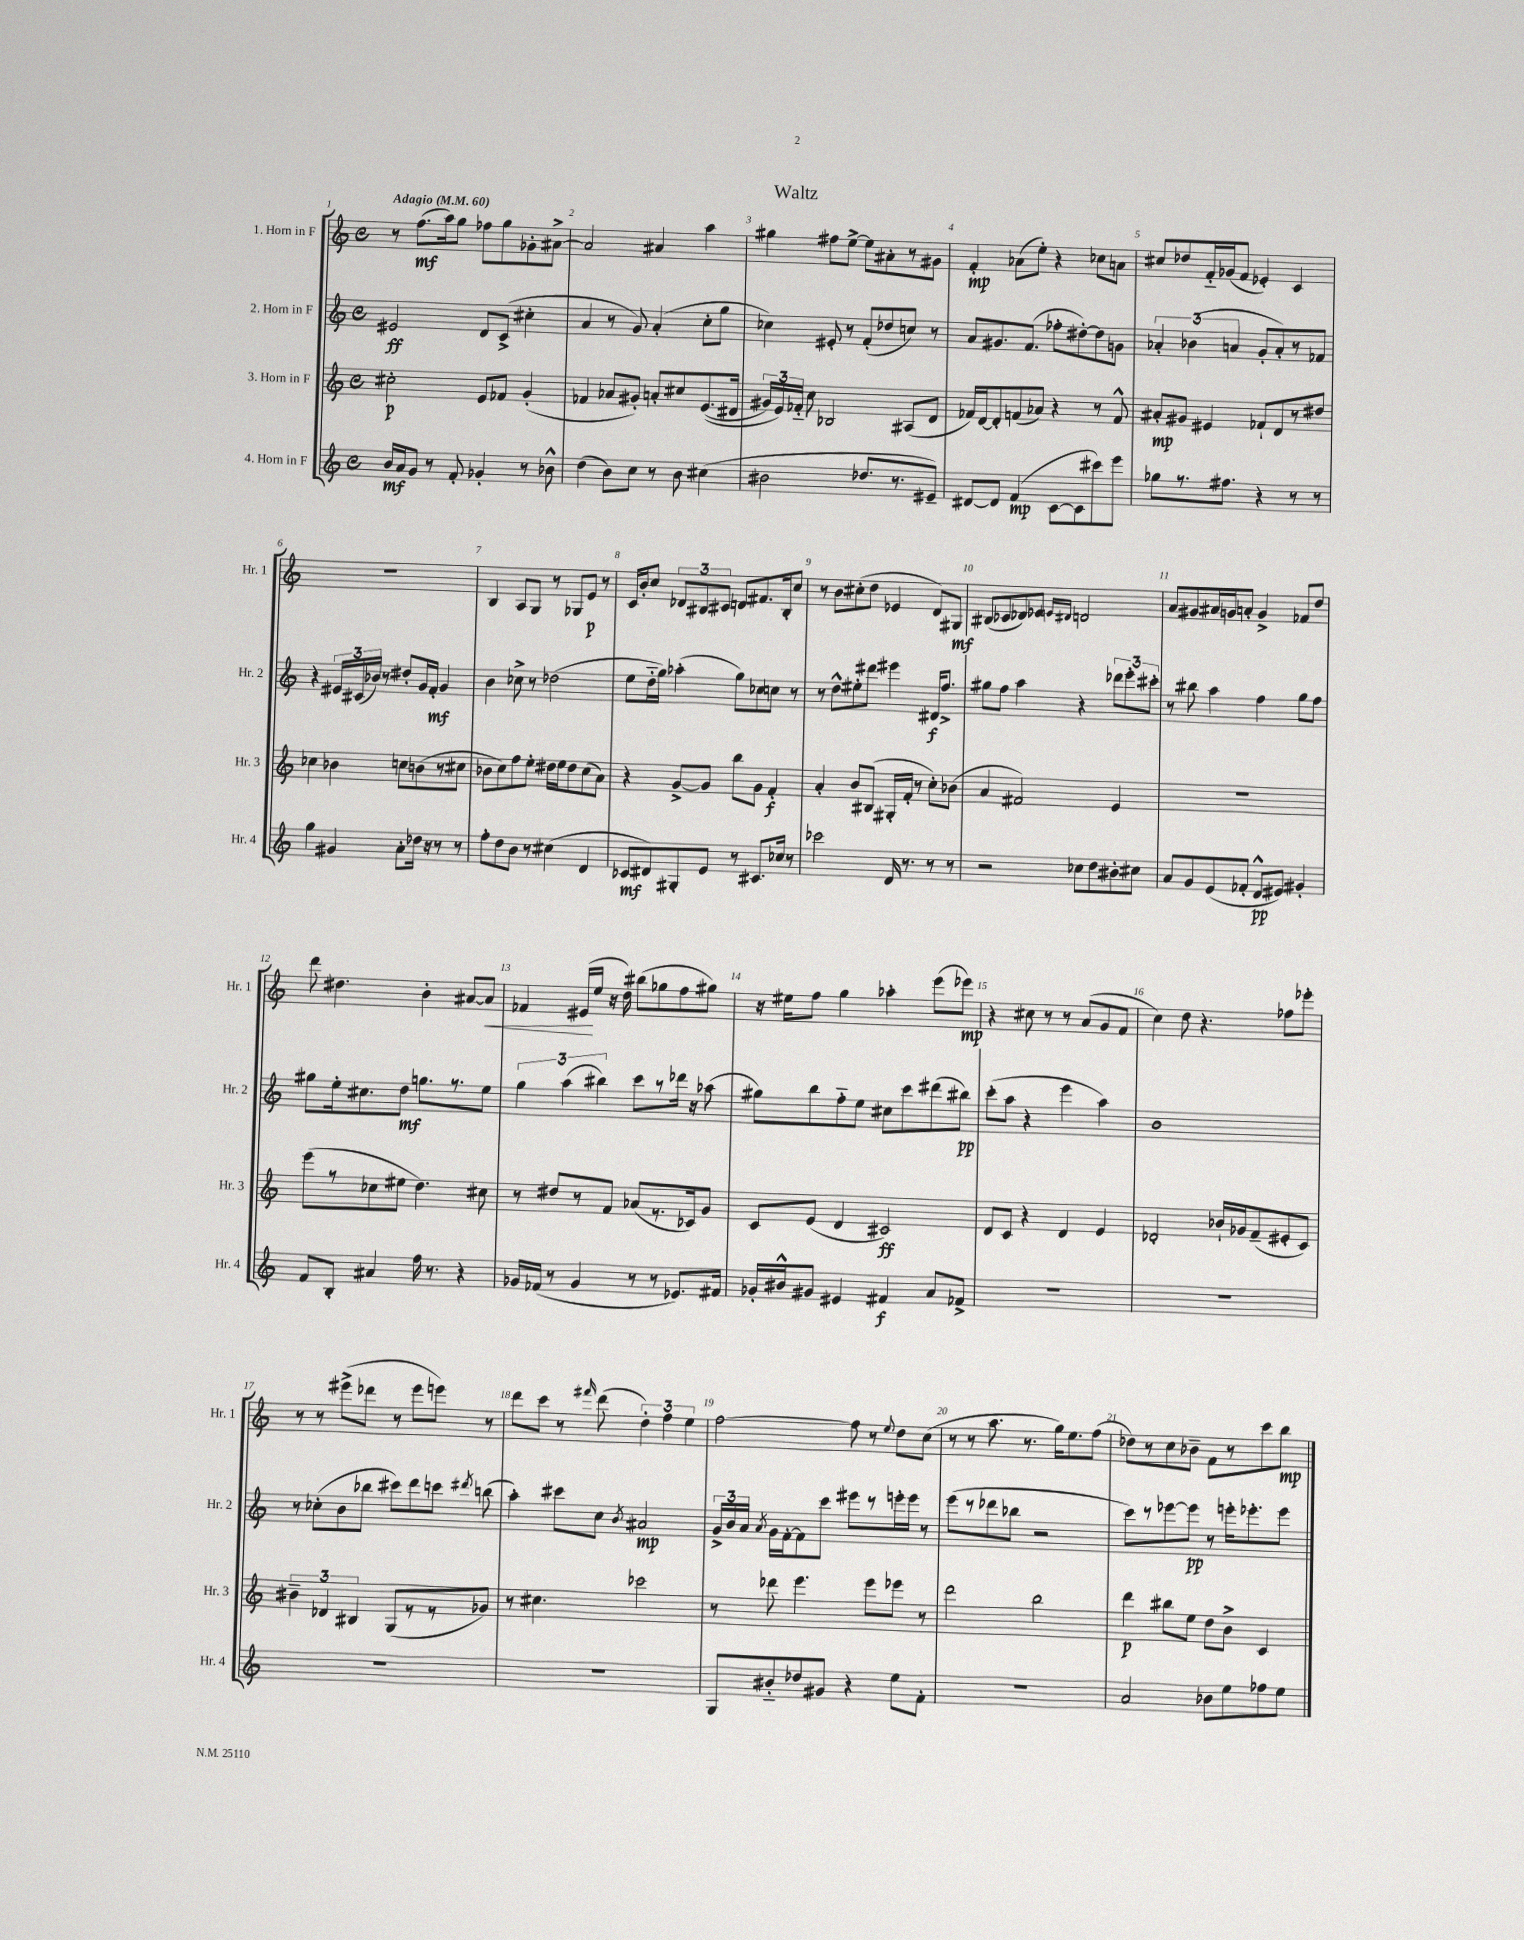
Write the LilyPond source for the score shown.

\header { title = "Waltz" }
<<
\new StaffGroup <<
\new Staff = "s0" \with { instrumentName = "1. Horn in F" shortInstrumentName = "Hr. 1" } {
    \clef treble \key c \major \defaultTimeSignature \time 4/4 \tempo "Adagio" 4 = 60
    \autoBeamOff r8 f''8.[\mf( a''16) g''8] fes''8[ g''8 ges'8-. ais'8]~-> |
    ais'2 ais'4 a''4 |
    gis''4 fis''8[ e''8]~-> e''8[ ais'8-. r8 gis'8] |
    f'4-.\mp aes'8[( e''8]-.) r4 ces''8[ a'8] |
    cis''8[ des''8 f'16-_ ges'16( f'8] ees'4-.) c'4 |
    R1 |
    b4 a8[ g8] r8 ges8[ e'8]\p r8 |
    c'16[ b'16-. c''8] \tuplet 3/2 { des'8[ bis8 cis'8] } d'8[ fis'8. bis16-. c''8] |
    r8 b'8[ cis''8-.( d''8] ees'4 d'8[) gis8]\mf |
    bis8[( ces'8 des'8) ees'8] \grace { e'16[ dis'16] } d'2 |
    a'8[ gis'8 ais'16 g'16 a'8]-. g'4-> fes'8[ d''8] |
    d'''8 dis''4. b'4-. ais'8[~ ais'8]\< |
    fes'4 eis'16[\!( e''16] r16 d''16) bis''8[( ges''8 f''8 gis''8]) |
    r16 eis''16[ f''8] g''4 aes''4-. e'''8[( ees'''8]\mp) |
    r4 cis''8 r8 r8 a'8[( g'8 f'8] |
    c''4) d''8 r4. fes''8[ ees'''8]-. |
    r8 r8 eis'''8[->( des'''8] r8 eis'''8[ e'''8]) r8 |
    d'''8[ c'''8] r8 \grace { fis'''16 } d'''8( \tuplet 3/2 { d''4-.) f''4 e''4 } |
    f''2~ f''8 r8 \appoggiatura { e''8 } d''8[ c''8]( |
    r8 r8 a''8. r8. g''16[) e''8. f''8]( |
    des''8[) r8 c''8 bes'8]-- f'8[ r8 c'''8 b''8]\mp \bar "|." |
}
\new Staff = "s1" \with { instrumentName = "2. Horn in F" shortInstrumentName = "Hr. 2" } {
    \clef treble \key c \major \defaultTimeSignature \time 4/4
    \autoBeamOff eis'2\ff d'8[ c'8]->( cis''4-. |
    a'4 r8 g'8) a'4-.( c''8[-. g''8] |
    ces''4) eis'8-. r8 f'8[-.( des''8 c''8]) r8 |
    a'8[ gis'8. f'8.]( fes''8[-. dis''8~-.) dis''8 g'8] |
    \tuplet 3/2 { aes'4-. bes'4( a'4 } g'8[-. a'8-.) r8 fes'8] |
    r4 \tuplet 3/2 { eis'16[ cis'16( bes'16]) } r8 dis''8[-. g'16 f'16]-.\mf g'4 |
    b'4 ces''8-> r8 des''2( |
    e''8[ d''16-_ g''16]) aes''4-.( g''8[) ces''8 c''8] r8 |
    r8 d''8[-^ eis''8-. dis'''8] eis'''4 dis'16[\f f''8.]-> |
    gis''8[ f''8] a''4 r4 \tuplet 3/2 { des'''8[ e'''8-. cis'''8]-. } |
    r8 bis''8 a''4 f''4 g''8[ f''8] |
    gis''8[ e''16-. cis''8. d''8]\mf g''8.[ r8. e''8] |
    \tuplet 3/2 { g''4 a''4( bis''4) } c'''8[ r8 des'''16] r16 aes''8( |
    gis''8[) b''8 f''8-_ e''8] cis''8[ c'''8 dis'''8( bis''8]\pp) |
    c'''8[-.( a''8] r4 e'''4 a''4) |
    b'1 |
    r8 ces''8[-.( b'8 bes''8] cis'''8[) d'''8 c'''8] \acciaccatura { dis'''8 } b''8( |
    a''4-.) cis'''8[ c''8] \acciaccatura { b'8 } ais'2\mp |
    \tuplet 3/2 { g'16[-> b'16 a'16] } \acciaccatura { a'8 } g'16[ f'16~-. f'8 c'''8] eis'''8[ r8 e'''16-. e'''16] r8 |
    e'''8[( r8 des'''8 bes''8] r2 |
    c'''8[) r8 ees'''8~ ees'''8]\pp r8 e'''16[-. ees'''8.-. ees'''8] \bar "|." |
}
\new Staff = "s2" \with { instrumentName = "3. Horn in F" shortInstrumentName = "Hr. 3" } {
    \clef treble \key c \major \defaultTimeSignature \time 4/4
    \autoBeamOff cis''2-.\p e'8[ fes'8] g'4-.( |
    fes'4 aes'8[ gis'8]-.) a'8[-. cis''8 e'8.(\( dis'16] |
    \tuplet 3/2 { gis'16[) e'16\) fes'16]-_ } c''8 bes2 ais8[( d'8] |
    fes'16[) d'16~ d'8-. f'8( aes'8]) r4 r8 f'8-^ |
    ais'8[-.\mp gis'8] eis'4 fes'8[-! d'8 r8 dis''8] |
    ces''4 bes'4 c''8[ b'8( r8 cis''8] |
    bes'8[ c''8) f''8 e''8]-. dis''16[ e''16 dis''8 c''8( a'8]) |
    r4 g'8[~-> g'8] b''8[ g'8] f'4-.\f |
    a'4-. b'8[ bis8]( gis16[-. f'16]-. r8 c''8[-.) bes'8]( |
    a'4 fis'2) e'4 |
    R1 |
    e'''8[( r8 ces''8 eis''8] d''4.) cis''8 |
    r8 dis''8[ r8 f'8] aes'8[( r8. ces'16) g'8] |
    c'8[ e'8]( d'4 cis'2\ff) |
    d'8[ c'8] r4 d'4 e'4 |
    des'2-. bes'16[-! ges'16 f'8--( eis'8-. c'8]) |
    \tuplet 3/2 { bis'4-- des'4 bis4 } g8[( r8 r8 ges'8]) |
    r8 cis''4. ces'''2 |
    r8 des'''8 e'''4. e'''8[ ees'''8] r8 |
    d'''2 b''2 |
    d'''4\p bis''8[ e''8] d''8[ b'8]-> c'4 \bar "|." |
}
\new Staff = "s3" \with { instrumentName = "4. Horn in F" shortInstrumentName = "Hr. 4" } {
    \clef treble \key c \major \defaultTimeSignature \time 4/4
    \autoBeamOff b'16[\mf a'16 g'8] r8 f'8-. ges'4-. r8 bes'8-^ |
    d''4( b'8[) c''8] r8 b'8 cis''4( |
    bis'2 des''8.[ r8. eis'8]--) |
    dis'8[~ dis'8] f'4\mp( c'8[~ c'8 cis'''8) e'''8] |
    ges''8[ r8. fis''8.] r4 r8 r8 |
    g''4 gis'4 a'8[-. des''16] r16 r8 r8 |
    f''8[-. d''8 b'8] r8 cis''4( d'4 |
    ces'8[\mf dis'8) gis8-. e'8] r8 cis'8.[ ces''16] r8 |
    ces'''2 d'16 r8. r8 r8 |
    r2 ces''8[ d''8 bis'8-. cis''8] |
    a'8[ g'8 e'8( fes'8]-. d'8[-^\pp eis'8]) gis'4-. |
    f'8[ b8]-. ais'4 f''16 r8. r4 |
    ges'16[ fes'16]( r8 ges'4 r8 r8 ees'8.[) fis'16] |
    ges'16[-. bis'16-^ gis'8] eis'4 fis'4\f a'8[ fes'8]-> |
    R1 |
    R1 |
    R1 |
    R1 |
    g8[ bis'8-_ des''8 gis'8] r4 e''8[ f'8]-. |
    R1 |
    a'2 bes'8[ e''8 fes''8 e''8] \bar "|." |
}
>>
>>
\layout { \context { \Score \override BarNumber.break-visibility = ##(#f #t #t) barNumberVisibility = #all-bar-numbers-visible } }
